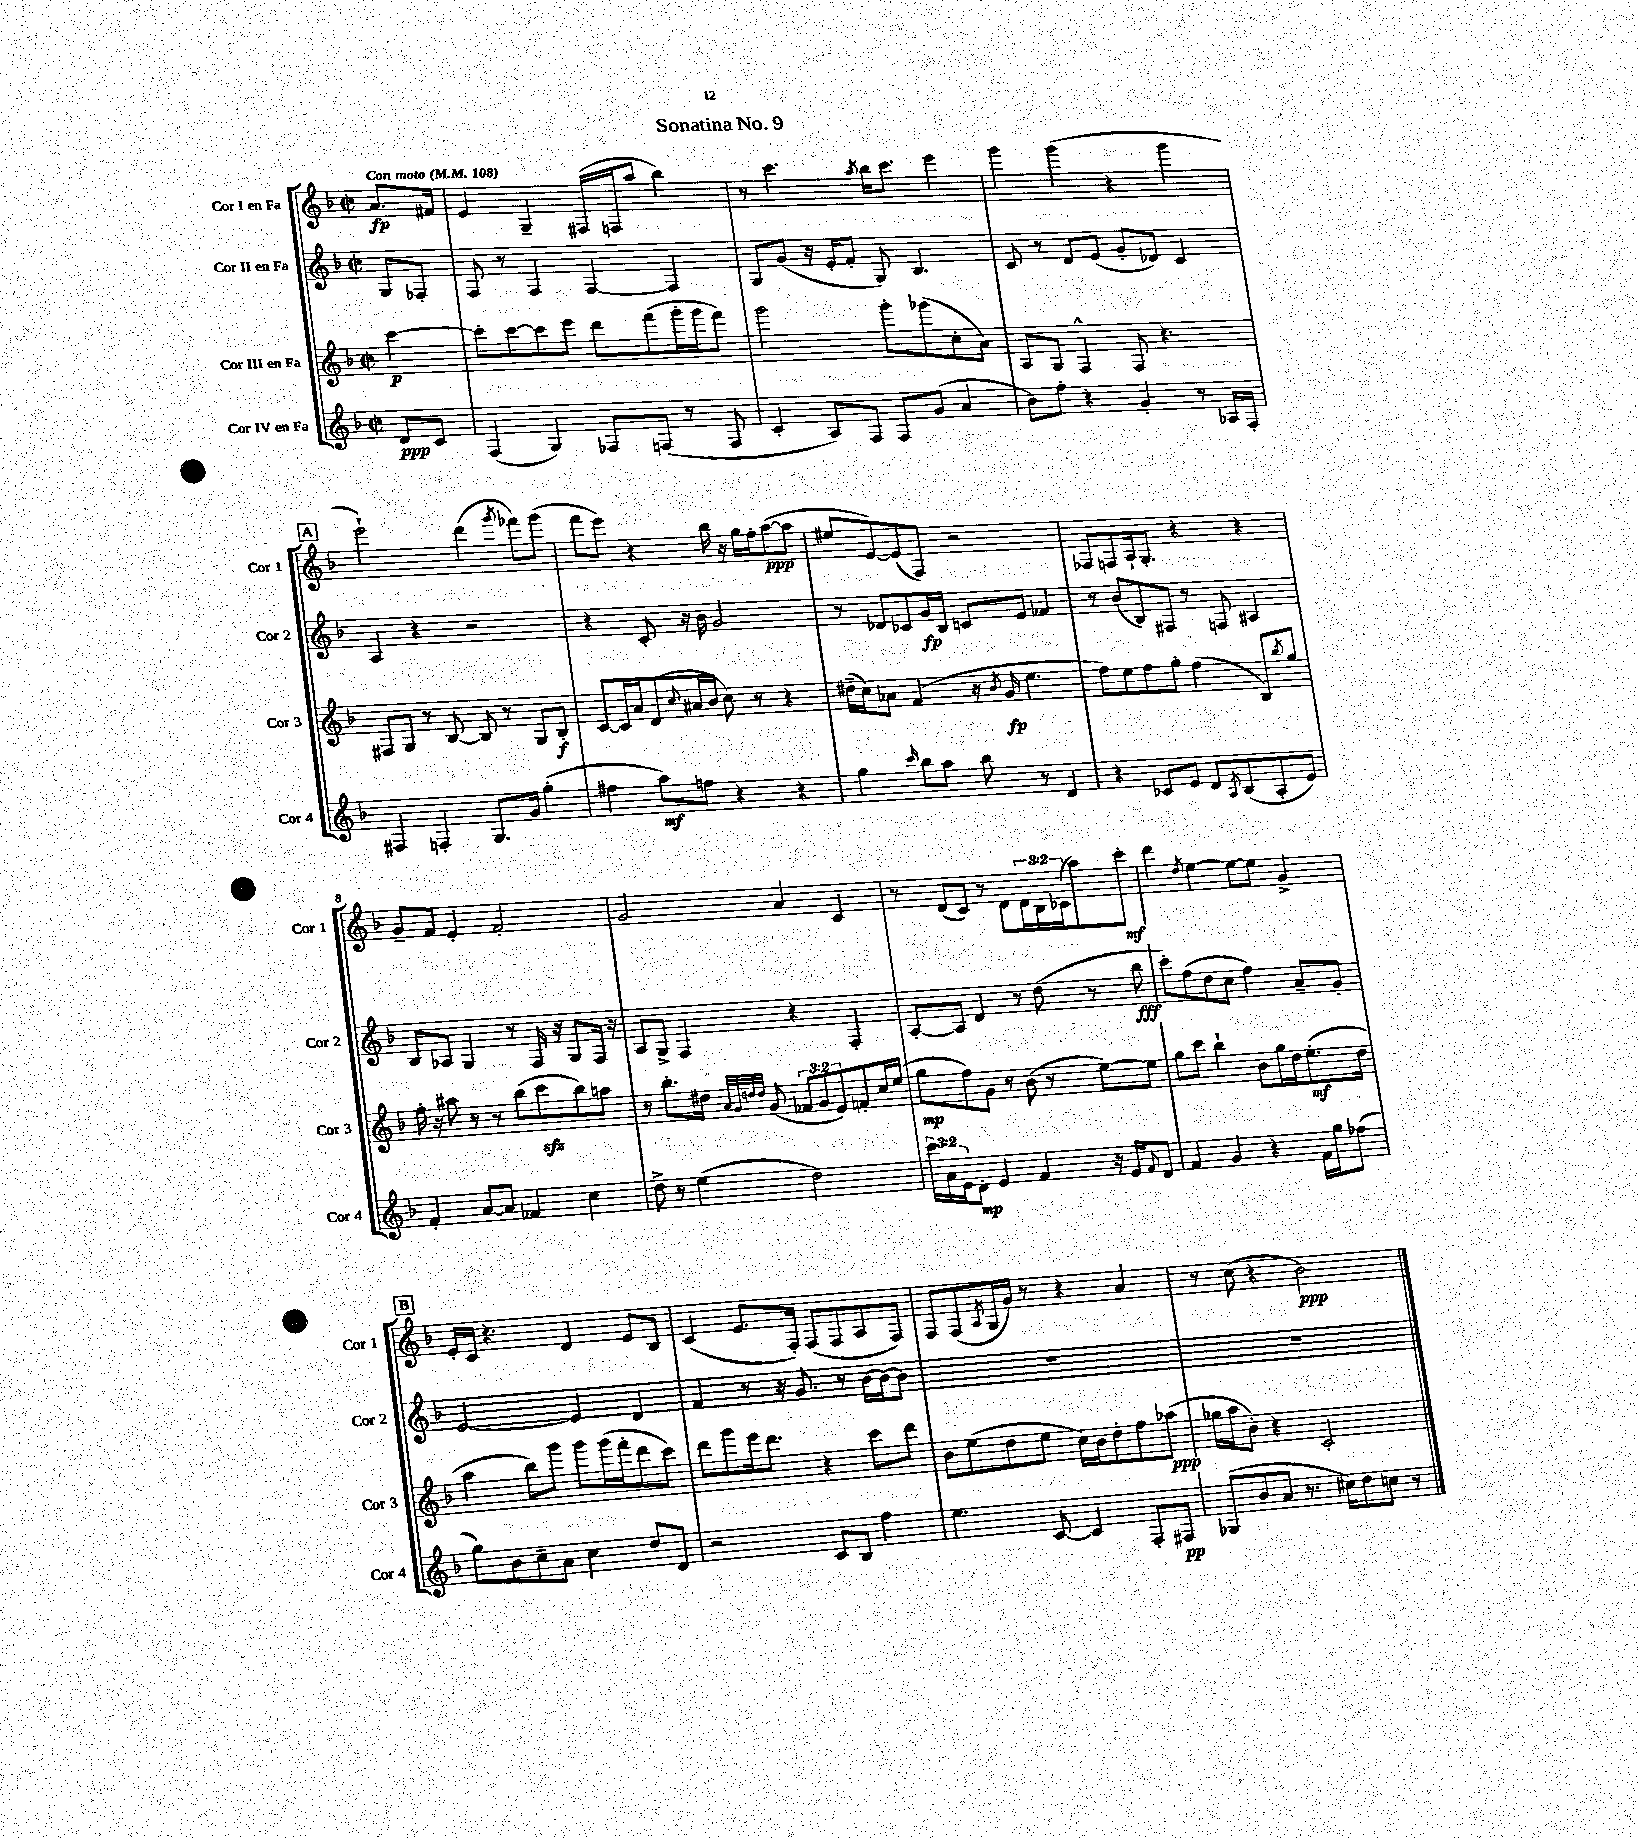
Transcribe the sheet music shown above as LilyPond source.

\header { title = "Sonatina No. 9" }
<<
\new StaffGroup <<
\new Staff = "s0" \with { instrumentName = "Cor I en Fa" shortInstrumentName = "Cor 1" } {
    \clef treble \key f \major \defaultTimeSignature \time 2/2 \override Staff.TupletNumber.text = #tuplet-number::calc-fraction-text \partial 4 \tempo "Con moto" 4 = 108
    a'8.\fp fis'16 |
    e'4 g4-- fis16( f16 a''8 bes''4) |
    r8 c'''4. \acciaccatura { a''8 } bes''16 c'''8. e'''4 |
    g'''4 g'''4( r4 g'''4 |
    \mark \markup { \box "A" } e'''2-!) d'''4( \acciaccatura { g'''8 } fes'''8) g'''8( |
    f'''8 e'''8) r4 bes''16 r16 g''16 f''16-. a''8~\ppp( a''8 |
    eis''8 e'8~) e'8( f8) r2 |
    fes8 f8 a16-! g8.-. r4 r4 |
    g'8-- f'8 e'4-. f'2-. |
    g'2 a'4 c'4 |
    r8 d'8( c'8) r8 d'8 \tuplet 3/2 { d'16 bes16 ces'16( } a''8) c'''8-.\mf |
    d'''4 \acciaccatura { d''8 } e''4~ e''8~ e''8 g'4-> |
    \mark \markup { \box "B" } e'16-. c'16 r4. d'4 e'8 bes8 |
    c'4( e'8. f16-.) f8( f8 a8 f8) |
    f8 f8( \acciaccatura { a8 } g16 g'16) r8 r4 a'4 |
    r8 c''8( r4 bes'2\ppp) \bar "|." |
}
\new Staff = "s1" \with { instrumentName = "Cor II en Fa" shortInstrumentName = "Cor 2" } {
    \clef treble \key f \major \defaultTimeSignature \time 2/2 \partial 4
    g8 fes8-. |
    f8 r8 f4 f4~ f4 |
    g8 g'8( r16 e'16-. f'8-. g8) bes4. |
    c'8 r8 d'8 e'8( g'8-. des'8) c'4 |
    \mark \markup { \box "A" } a4 r4 r2 |
    r4 c'8-. r16 bes'16 g'2 |
    r8 des'8 ces'8 g'16\fp bes16 c'8 e'8 fes'4 |
    r8 bes'8( bes8) fis8 r8 f8 ais4 |
    bes8 aes8 g4 r8 f16 r16 g8 f16 r16 |
    a8 g8-> f4 r4 f4-. |
    a8~-. a8 d'4 r8 d''8( r8 bes''8\fff |
    c'''8-.) f''8( d''8 c''8 f''4) a'8-- g'8-. |
    \mark \markup { \box "B" } e'2~ e'4 d'4 |
    f'4 r8 r16 g'8. r8 bes'16~ bes'16~ bes'8 |
    R1 |
    R1 \bar "|." |
}
\new Staff = "s2" \with { instrumentName = "Cor III en Fa" shortInstrumentName = "Cor 3" } {
    \clef treble \key f \major \defaultTimeSignature \time 2/2 \override Staff.TupletNumber.text = #tuplet-number::calc-fraction-text \partial 4
    c'''4~\p |
    c'''8-. c'''8~ c'''8 e'''8 d'''8 f'''8( g'''16-. g'''16 f'''8) |
    g'''2 g'''8-. ges'''8( c''8-. a'8) |
    a8 g8 f4-^ f8 r4. |
    \mark \markup { \box "A" } fis8 g8 r8 bes8~ bes8 r8 g8 bes8-.\f |
    c'8~ c'16 a'16 d'8( \appoggiatura { c''8 } ais'16 bes'16 c''8) r8 r4 |
    dis''16--( c''16) aes'8 f'4( r16 \acciaccatura { bes'8 } g'16\fp e''4. |
    f''8) e''8 f''8 g''8-. f''4( bes8) \acciaccatura { bes''8 } g''8 |
    f''16-. r16 ais''8 r8 r8 bes''8( c'''8\sfz bes''8) a''8 |
    r8 bes''8.-. dis''16 \grace { a'32 g'32 d''32 d''32 } g'8( \tuplet 3/2 { fes'8 g'8 e'8) } f'8-. c''16 e''16( |
    g''8\mp f''8) g'8 r8 bes'8( r8 e''8~) e''8 |
    g''8 c'''8 bes''4-! bes'8 g''16 d''16 e''8.-.\mf( d''16 |
    \mark \markup { \box "B" } a''4 bes''8) g'''8 g'''8 g'''16( f'''16-. d'''8 c'''8) |
    d'''8 g'''8 e'''16 d'''8. r4 c'''8 d'''8 |
    bes'8 e''8( d''8 e''8 c''16) bes'16 d''8-. f''8 aes''8\ppp( |
    ges''16 a''16 bes'8-.) r4 c'2-. \bar "|." |
}
\new Staff = "s3" \with { instrumentName = "Cor IV en Fa" shortInstrumentName = "Cor 4" } {
    \clef treble \key f \major \defaultTimeSignature \time 2/2 \override Staff.TupletNumber.text = #tuplet-number::calc-fraction-text \partial 4
    d'8\ppp c'8 |
    f4( g4) fes8 f8( r8 f8 |
    c'4-. a8) f8 f8 g'8( a'4 |
    bes'8) f''8-. r4 g'4-. r8 aes16 f16-. |
    \mark \markup { \box "A" } fis4 f4-. g8. g'16 g''4-.( |
    fis''4 a''8\mf) f''8 r4 r4 |
    g''4 \grace { c'''16 } bes''8 a''8 bes''8 r8 d'4 |
    r4 ces'8 e'8 d'8 \acciaccatura { a8 } bes8( a8-. e'8) |
    f'4-. a'8~ a'8 fes'4 c''4 |
    d''8-> r8 e''4( d''2) |
    \tuplet 3/2 { c'''16 a'16 e'16 } d'8-.\mp e'4 f'4 r16 e'16 \appoggiatura { f'8 } d'8 |
    f'4 g'4 r4 f'16 g''16 fes''8( |
    \mark \markup { \box "B" } g''8) bes'8 c''8-- a'8 c''4 d''8 d'8 |
    r2 c'8 bes8 f''4 |
    e''4. c'8~ c'4 f8-. fis8\pp |
    ges8( bes'8 a'8 r8. cis''16) d''8 c''8 r8 \bar "|." |
}
>>
>>
